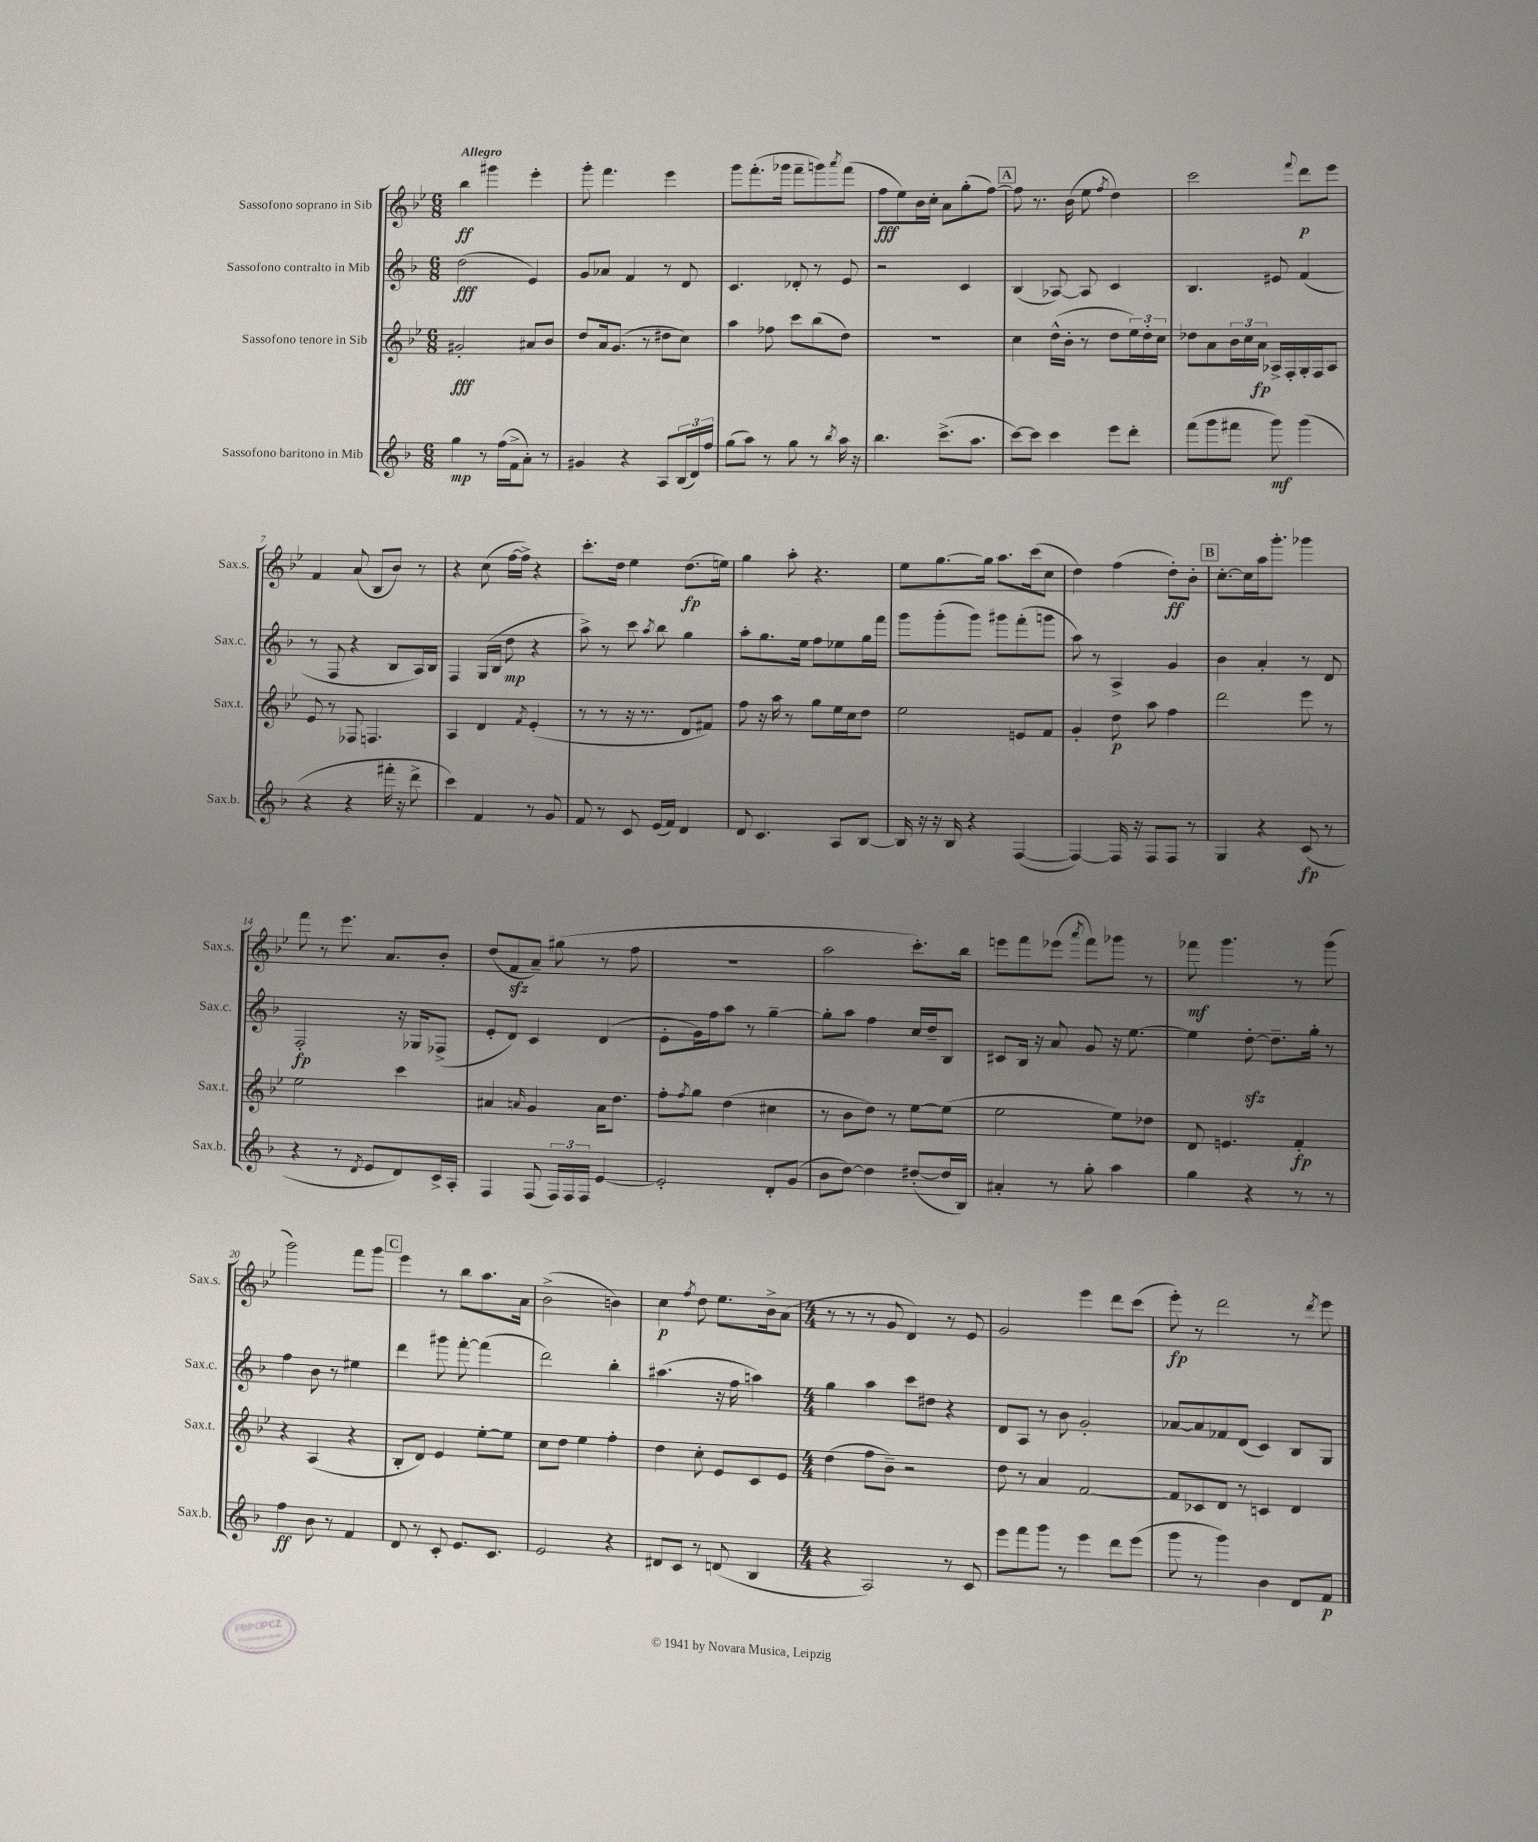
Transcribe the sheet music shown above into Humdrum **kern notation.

**kern	**dynam	**kern	**dynam	**kern	**dynam	**kern	**dynam
*part4	*part4	*part3	*part3	*part2	*part2	*part1	*part1
*staff4	*staff4	*staff3	*staff3	*staff2	*staff2	*staff1	*staff1
*I"Sassofono baritono in Mib	*	*I"Sassofono tenore in Sib	*	*I"Sassofono contralto in Mib	*	*I"Sassofono soprano in Sib	*
*I'Sax.b.	*	*I'Sax.t.	*	*I'Sax.c.	*	*I'Sax.s.	*
*clefG2	*	*clefG2	*	*clefG2	*	*clefG2	*
*k[b-]	*	*k[b-e-]	*	*k[b-]	*	*k[b-e-]	*
*M6/8	*	*M6/8	*	*M6/8	*	*M6/8	*
=1	=1	=1	=1	=1	=1	=1	=1
!	!	!	!	!	!	!LO:TX:a:B:t=Allegro	!
4gg\	mp	2g#X'/	fff	(2dd\	fff	4bb-\	ff
8r	.	.	.	.	.	4ggg#X\	.
(16ff\LL	.	.	.	.	.	.	.
16f^\J	.	.	.	.	.	.	.
8a'\J)	.	8a#X/L	.	4e/)	.	4eee-'\	.
8r	.	8b-/J	.	.	.	.	.
=2	=2	=2	=2	=2	=2	=2	=2
4g#X/	.	8dd/L	.	8g/L	.	8ggg'\	.
.	.	16a/k	.	8a-X/J	.	4.fff\	.
.	.	(8.g/J	.	.	.	.	.
4r	.	.	.	4f/	.	.	.
.	.	8r	.	.	.	.	.
8A/L	.	8dd#X\L	.	8r	.	4eee-\	.
(24B-/L	.	8cc\J)	.	8d/	.	.	.
24d/)	.	.	.	.	.	.	.
24ff/JJ	.	.	.	.	.	.	.
=3	=3	=3	=3	=3	=3	=3	=3
(8gg\L	.	4aa\	.	4.c/	.	8ggg\L	.
8aa\J)	.	.	.	.	.	(8.fff'\	.
8r	.	8ff-X\	.	.	.	.	.
.	.	.	.	.	.	16ggg-X\Jk	.
8gg\	.	8ccc\L	.	8d-X'/	.	8fff~\L	.
8r	.	(8bb-\	.	8r	.	8gggn\)	.
8qbb-/	.	.	.	.	.	8qaaa/	.
16aa\	.	8dd\J)	.	8e/	.	(8fff\J	.
16r	.	.	.	.	.	.	.
=4	=4	=4	=4	=4	=4	=4	=4
4.bb-\	.	2.r	.	2r	.	8ff\L	fff
.	.	.	.	.	.	8ee-\)	.
.	.	.	.	.	.	16b-\L	.
.	.	.	.	.	.	16cc'\JJ	.
(8.ccc^\L	.	.	.	.	.	8a\L	.
.	.	.	.	4c/	.	(8gg'\	.
8.aa\J	.	.	.	.	.	.	.
.	.	.	.	.	.	[8ff\J)	.
!!LO:REH:place=s1:t=A
=5	=5	=5	=5	=5	=5	=5	=5
[8ccc\L)	.	4cc\	.	(4B-/	.	8ff\]	.
8ccc\J]	.	.	.	.	.	8.r	.
4ccc\	.	(16dd^^\LL	.	[8A-X/)	.	.	.
.	.	16b-'\JJ	.	.	.	(16b-\	.
.	.	8r	.	8A-/]	.	8ee-\	.
.	.	.	.	.	.	8qff/	.
8eee\L	.	8dd\L	.	4c/	.	4dd\)	.
8ddd'\J	.	24ee-\L)	.	.	.	.	.
.	.	24dd'\	.	.	.	.	.
.	.	24cc\JJ	.	.	.	.	.
=6	=6	=6	=6	=6	=6	=6	=6
(8fff\L	.	8dd-X\L	.	4.B-/	.	2ccc\	.
8ggg\	.	8a\	.	.	.	.	.
8fff#X\J	.	24b-\L	.	.	.	.	.
.	.	24cc\	.	.	.	.	.
.	.	24a\JJ	fp	.	.	.	.
8ggg\)	mf	16A-X^/LL	.	8e#X/	.	.	.
.	.	16F'/	.	.	.	.	.
.	.	.	.	.	.	8qqfff/	.
(4ggg\	.	16G'/	.	(4f/	.	8ddd\L	p
.	.	16F/J	.	.	.	.	.
.	.	8A-/J	.	.	.	8eee-\J	.
!!LO:LB:g=z
=7	=7	=7	=7	=7	=7	=7	=7
4r	.	8e-/	.	8r	.	4f/	.
.	.	8r	.	8F/	.	.	.
4r	.	8F-X/	.	4r	.	(8a/	.
.	.	4.Fn/	.	.	.	8B-/L	.
16fff#X'\	.	.	.	8B-/L	.	8b-/J)	.
16r	.	.	.	.	.	.	.
8ddd^\	.	.	.	16A/L)	.	8r	.
.	.	.	.	16B-/JJ	.	.	.
=8	=8	=8	=8	=8	=8	=8	=8
4ccc\)	.	4A/	.	4F/	.	4r	.
4f/	.	4d/	.	(16G/LL	.	(8cc\	.
.	.	.	.	16B-/JJ	.	.	.
.	.	.	.	8dd\	mp	[16ff\LL	.
.	.	.	.	.	.	16ff^\JJ])	.
.	.	8qf/	.	.	.	.	.
8r	.	(4e-'/	.	4r	.	4r	.
8g/	.	.	.	.	.	.	.
=9	=9	=9	=9	=9	=9	=9	=9
8f/	.	8r	.	8aa^\)	.	8.ccc'\L	.
8r	.	8r	.	8r	.	.	.
.	.	.	.	.	.	16dd\Jk	.
8c/	.	16r	.	8ccc\	.	4ee-\	.
.	.	8.r	.	.	.	.	.
.	.	.	.	8qaa/	.	.	.
(16e/LL	.	.	.	8bb-\	.	.	.
16f/JJ)	.	.	.	.	.	.	.
4d/	.	8d/L	.	4gg\	.	(8.dd\L	fp
.	.	8f#X/J)	.	.	.	.	.
.	.	.	.	.	.	16een\Jk)	.
=10	=10	=10	=10	=10	=10	=10	=10
8d/	.	8ff\	.	8aa'\L	.	4gg\	.
4.c/	.	16r	.	8.gg\	.	.	.
.	.	16aa\	.	.	.	.	.
.	.	8r	.	.	.	8aa'\	.
.	.	.	.	16ee\Jk	.	.	.
.	.	8gg\L	.	8ff\L	.	4.r	.
8A/L	.	16ee-\L	.	8ee-X\	.	.	.
.	.	16cc\J	.	.	.	.	.
[8B-/J	.	8dd\J	.	16gg\L	.	.	.
.	.	.	.	16fff\JJ	.	.	.
=11	=11	=11	=11	=11	=11	=11	=11
16B-/]	.	2ee-\	.	8ggg\L	.	8ee-\L	.
16r	.	.	.	.	.	.	.
16r	.	.	.	(8ggg'\	.	[8.gg\	.
16B-/	.	.	.	.	.	.	.
4r	.	.	.	8ggg\J)	.	.	.
.	.	.	.	.	.	16gg\Jk]	.
.	.	.	.	8ggg#X\L	.	8.aa\L	.
([4F/	.	8en/L	.	(8fff'\	.	.	.
.	.	.	.	.	.	(16ccc\k	.
.	.	8f/J	.	8gggn\J	.	8cc\J	.
=12	=12	=12	=12	=12	=12	=12	=12
4F/_)	.	4g'/	.	8aa\)	.	4dd\)	.
.	.	.	.	8r	.	.	.
16F/]	.	8dd\	p	4A^/	.	(4ff\	.
16r	.	.	.	.	.	.	.
8F/L	.	8aa\	.	.	.	.	.
8F/J	.	4ff\	.	4g/	.	8dd'\L)	ff
8r	.	.	.	.	.	8b-'\J	.
!!LO:REH:place=s1:t=B
=13	=13	=13	=13	=13	=13	=13	=13
4G/	.	2ddd\	.	4b-\	.	[8.cc'\L	.
.	.	.	.	.	.	16cc\L]	.
4r	.	.	.	4a'/	.	16aa\J	.
.	.	.	.	.	.	8.ggg'\J	.
(8c/	fp	8eee-\	.	8r	.	4ggg-X\	.
8r	.	8r	.	8d/	.	.	.
!!LO:LB:g=z
=14	=14	=14	=14	=14	=14	=14	=14
4r	.	2ee-\	.	2F'/	fp	8fff\	.
.	.	.	.	.	.	8r	.
8r	.	.	.	.	.	8.eee-\	.
8qd/	.	.	.	.	.	.	.
8e/L	.	.	.	.	.	.	.
.	.	.	.	.	.	8.a/L	.
8d/)	.	4ccc\	.	16r	.	.	.
.	.	.	.	16G-X/KL	.	.	.
16c^/L	.	.	.	(8F-X^/J	.	8b-'/J	.
16A'/JJ	.	.	.	.	.	.	.
=15	=15	=15	=15	=15	=15	=15	=15
4F/	.	4a#X/	.	8e'/L	.	(8dd/L	.
.	.	.	.	8d/J)	.	8fzz/	.
.	.	16qqan/	.	.	.	.	.
(8F/	.	4g/	.	4c/	.	8a~/J)	.
24F/LL)	.	.	.	.	.	(8gg#X\	.
24F/	.	.	.	.	.	.	.
24F/JJ	.	.	.	.	.	.	.
[4e/	.	16a\KL	.	(4d/	.	8r	.
.	.	8.dd\J	.	.	.	.	.
.	.	.	.	.	.	8ff\	.
=16	=16	=16	=16	=16	=16	=16	=16
2e'/]	.	8ff'\L	.	8e'\L	.	2.r	.
.	.	8qff/	.	.	.	.	.
.	.	8gg\J	.	16g\L)	.	.	.
.	.	.	.	16ff\J	.	.	.
.	.	(4dd\	.	8aa\J	.	.	.
.	.	.	.	8r	.	.	.
8d'/L	.	4cc#X\	.	[4gg~\	.	.	.
(8g/J	.	.	.	.	.	.	.
=17	=17	=17	=17	=17	=17	=17	=17
8b-\L	.	8r	.	8gg'\L]	.	2aa\	.
[8dd\J)	.	8b-\L	.	8aa\J	.	.	.
4dd\]	.	8dd\J)	.	4ff\	.	.	.
.	.	8r	.	.	.	.	.
([8dd#X'/L	.	[8ee-\L	.	16cc/LL	.	8.ccc'\L)	.
.	.	.	.	16dd~/J	.	.	.
16dd#/L]	.	(8ee-\J]	.	8B-/J	.	.	.
16B-/JJ)	.	.	.	.	.	16bb-\Jk	.
=18	=18	=18	=18	=18	=18	=18	=18
4a#X'/	.	2ee-\	.	8c#X/L	.	8eeen\L	.
.	.	.	.	16B-/Jk	.	8fff\	.
.	.	.	.	16r	.	.	.
8r	.	.	.	8a/	.	(8eee-X\J	.
.	.	.	.	.	.	8qaaa/	.
8gg'\	.	.	.	8g/	.	8fff\L)	.
4aa\	.	8ee-\L)	.	16r	.	8ggg-X\J	.
.	.	.	.	[8.ee\	.	.	.
.	.	8dd-X\J	.	.	.	8r	.
=19	=19	=19	=19	=19	=19	=19	=19
4gg\	.	8d/	.	4ee\]	.	8fff-X\	mf
.	.	4.en/	.	.	.	4.ggg\	.
4r	.	.	.	[8ddzz'\	.	.	.
.	.	.	.	8.dd~\L]	.	.	.
8r	.	4f'/	fp	.	.	8r	.
.	.	.	.	16gg'\Jk	.	.	.
8r	.	.	.	8r	.	(8ggg\	.
!!LO:LB:g=z
=20	=20	=20	=20	=20	=20	=20	=20
4ff\	ff	4r	.	4ff\	.	2ggg\)	.
8b-\	.	(4A/	.	8b-\	.	.	.
8r	.	.	.	8r	.	.	.
4f/	.	4r	.	4ee#X\	.	8fff\L	.
.	.	.	.	.	.	8ggg\J	.
!!LO:REH:place=s1:t=C
=21	=21	=21	=21	=21	=21	=21	=21
8d/	.	8B-'/L	.	4ddd\	.	4eee-\	.
8r	.	8d/J)	.	.	.	.	.
8c'/	.	4e-/	.	8ggg#X\	.	8r	.
8.e/L	.	.	.	[8fff'\	.	8bb-\L	.
.	.	[8ee-'\L	.	(4fff\]	.	8.aa\	.
8.c/J	.	.	.	.	.	.	.
.	.	8ee-\J]	.	.	.	.	.
.	.	.	.	.	.	16a\Jk	.
=22	=22	=22	=22	=22	=22	=22	=22
2e/	.	8cc\L	.	2ddd\)	.	(2b-^\	.
.	.	8dd\J	.	.	.	.	.
.	.	4ee-\	.	.	.	.	.
4r	.	4ff'\	.	4bb-'\	.	4bn\)	.
=23	=23	=23	=23	=23	=23	=23	=23
8d#X/L	.	4dd\	.	(4.aa#X\	.	4cc\	p
8c/J	.	.	.	.	.	.	.
.	.	.	.	.	.	8qff/	.
8r	.	8cc'\	.	.	.	8dd\	.
(8dn/	.	8e-/L	.	16r	.	8.ee-\L	.
.	.	.	.	16ff\	.	.	.
4B-/	.	8c/	.	4aan\)	.	.	.
.	.	.	.	.	.	16b-^\k	.
.	.	8e-/J	.	.	.	(8a\J	.
=24	=24	=24	=24	=24	=24	=24	=24
*M4/4	*	*M4/4	*	*M4/4	*	*M4/4	*
4r	.	(4dd\	.	4gg\	.	8r	.
.	.	.	.	.	.	8r	.
2A/)	.	8ff\L	.	4aa\	.	8r	.
.	.	8b-~\J)	.	.	.	8g/	.
.	.	2r	.	8ccc\L	.	4d/)	.
.	.	.	.	8dd#X\J	.	.	.
8r	.	.	.	4r	.	8r	.
8c/	.	.	.	.	.	8e-/	.
=25	=25	=25	=25	=25	=25	=25	=25
8eee\L	.	8dd\	.	8d/L	.	2g/	.
8fff\	.	8r	.	8A/J	.	.	.
8ggg\J	.	4a/	.	8r	.	.	.
8r	.	.	.	8b-\	.	.	.
4eee\	.	[2f/	.	2g'/	.	4eee-\	.
8ddd\L	.	.	.	.	.	8ddd\L	.
(8eee\J	.	.	.	.	.	(8ccc\J	.
=26	=26	=26	=26	=26	=26	=26	=26
8ggg\	.	8f/L]	.	[8a-X/L	.	8eee-'\)	fp
8r	.	8c-X/	.	8a-/]	.	8r	.
4ggg\)	.	8d/J	.	8f-X/	.	2ddd\	.
.	.	8r	.	(8d/J	.	.	.
4b-\	.	4cn/	.	4c/)	.	.	.
8d/L	.	4d/	.	8B-/L	.	8r	.
.	.	.	.	.	.	8qddd/	.
8f/J	p	.	.	8G/J	.	8eee-\	.
==	==	==	==	==	==	==	==
*-	*-	*-	*-	*-	*-	*-	*-
